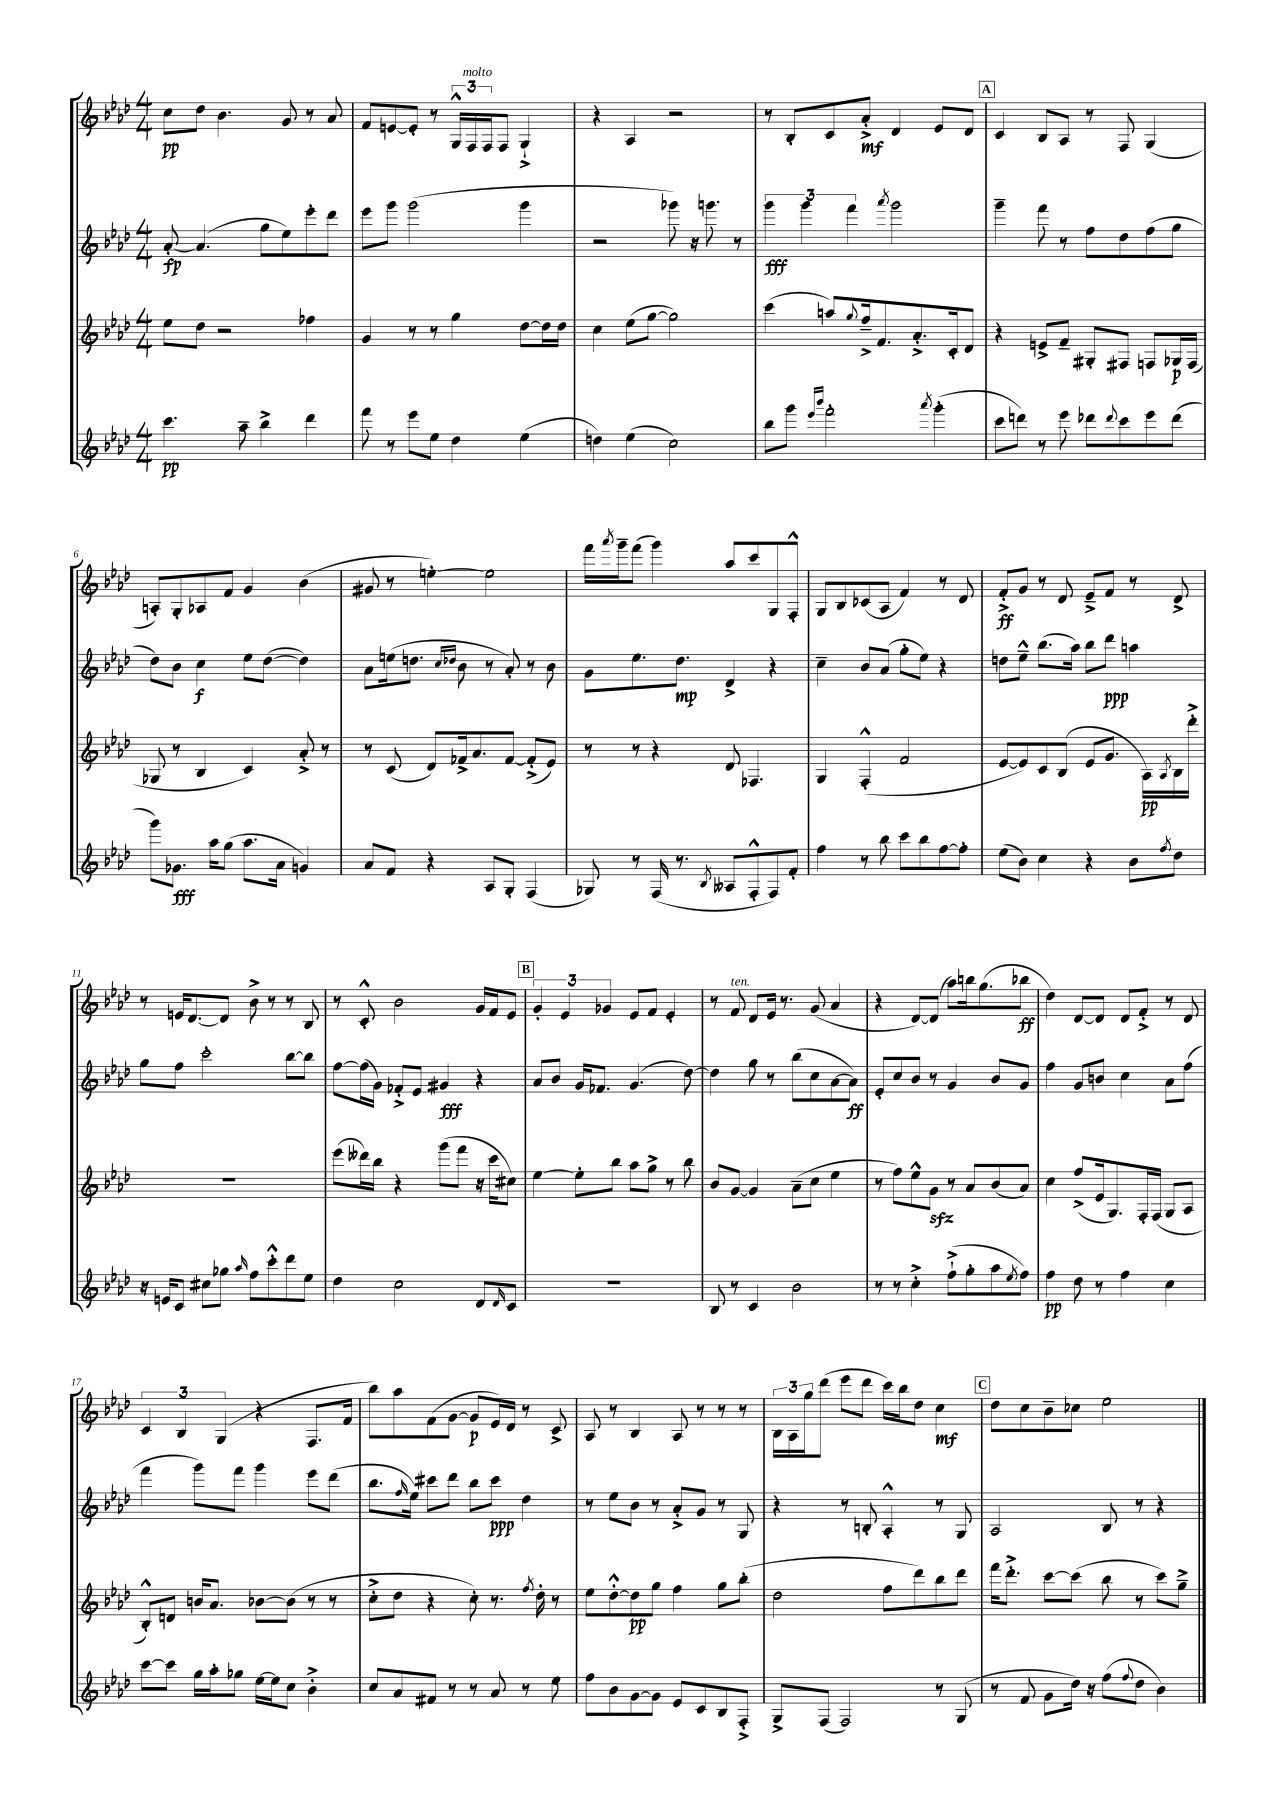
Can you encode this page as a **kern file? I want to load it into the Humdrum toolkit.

**kern	**kern	**kern	**kern
*staff4	*staff3	*staff2	*staff1
*clefG2	*clefG2	*clefG2	*clefG2
*k[b-e-a-d-]	*k[b-e-a-d-]	*k[b-e-a-d-]	*k[b-e-a-d-]
*M4/4	*M4/4	*M4/4	*M4/4
4.ccc\	8ee-\L	[8a-'/	8cc\L
.	8dd-\J	(4.a-/]	8dd-\J
.	2r	.	4.b-\
8aa-~\	.	.	.
4bb-^\	.	8gg\L	.
.	.	8ee-\)	8g/
4ddd-\	4ff-\	8eee-'\	8r
.	.	8ddd-\J	8a-/
=	=	=	=
8fff\	4g/	8eee-\L	8f/L
8r	.	8ggg\J	[8e/
8eee-\L	8r	(2ggg\	8e'/]J
8ee-\J	8r	.	8r
4dd-\	4gg\	.	24G^^/LL
.	.	.	24F/
.	.	.	24F/J
.	.	.	8F/J
(4ee-\	[8dd-\L	4ggg\	4G`^/
.	16dd-\]L	.	.
.	16dd-\JJ	.	.
=	=	=	=
4dd\)	4cc\	2r	4r
(4ee-\	(8ee-\L	.	4A-/
.	[8gg\J	.	.
2cc\)	2gg\])	8ggg-\)	2r
.	.	16r	.
.	.	8.ggg\	.
.	.	8r	.
=	=	=	=
8bb-\L	(4ccc\	6ggg\	8r
8ggg\J	.	.	8B-'/L
.	.	6ggg\	.
16qqeee-/LL	.	.	.
16qqbbb-/JJ	.	.	.
2fff'\	8aa/L)	.	8c/
.	.	6fff\	.
.	8qqgg/	.	.
.	16ff~^/k	.	8a-'^/J
.	8.f/	.	.
.	.	8qaaa-/	.
.	.	2ggg\	4d-/
.	8.a-'^/	.	.
8qaaa-/	.	.	.
(4ggg'\	.	.	8e-/L
.	16c'/k	.	.
.	8d-/J	.	8d-/J
=	=	=	=
8ccc\L	4r	4ggg~\	4c/
8ddd\J)	.	.	.
8r	8e^/L	8fff\	8B-/L
8eee-\	8f~/J	8r	8A-/J
8ddd-\L	8G#'/L	8ff\L	8r
8qqddd-/	.	.	.
8ccc\	8F#/J	8dd-\	8F/
8eee-\	8F/L	(8ff\	(4G/
(8ddd-\J	16G-/L	8gg\J	.
.	(16F/JJ	.	.
=	=	=	=
8ggg\L)	8G-/	8dd-\L)	8A'/L)
8.g-\J	8r	8b-\J	8G'/
.	4B-/	4cc\	8A-/
16aa-\LK	.	.	.
(8gg\J	.	.	8f/J
8.aa-\L	4c/)	8ee-\L	4g/
.	.	([8dd-\J	.
16a-\Jk	.	.	.
4g/)	8a-'^/	4dd-\])	(4b-\
.	8r	.	.
=	=	=	=
8a-/L	8r	8a-\L	8g#/
8f/J	(8c/	(16ee\k	8r
.	.	8.dd\J	.
4r	8d-/L)	.	[4ee'\)
.	.	16qqcc/LL	.
.	.	16qqdd-/JJ	.
.	16f-^/k	8b-\	.
.	8.a-/	.	.
8A-/L	.	8r	2ee\]
8G'/J	[8f-/J	8a-'/)	.
(4F/	(8f-'^/]L	8r	.
.	8e-/J)	8b-\	.
=	=	=	=
8G-/)	8r	8g\L	16fff\LL
.	.	.	8qaaa-/
.	.	.	16ggg~\J
8r	8r	8.ee-\	(8fff\J
(16F/	4r	.	4ggg\)
8.r	.	8.dd-\J	.
8qB-/	.	.	.
8A--/L	8d-/	4d-^/	8aa-/L
8F'^^/	4.F-/	.	8ccc/
8F/)	.	4r	8G/
8f'/J	.	.	8F'^^/J
=	=	=	=
4ff\	4G/	4cc~\	8G/L
.	.	.	8B-/
8r	(4F'^^/	8b-/L	(8c-/
8bb-\	.	(8a-/J	8A-/J
8ccc\L	2f/	8gg'\L	4f/)
8bb-\	.	8ee-\J)	.
[8ff\	.	4r	8r
8ff'\]J	.	.	8d-/
=	=	=	=
(8ee-\L	[8e-/L	8dd\L	8f'^/L
8b-\J)	8e-/])	8ee-~^^\J	8g/J
4cc\	8c/	(8.bb-\L	8r
.	(8B-/J	.	8d-/
.	.	16aa-\Jk)	.
4r	8e-/L	8bb-\L	8e-~^/L
.	8.g/J	8ddd-\J	8f/J
8b-\L	.	4aa\	8r
.	16A-\LL)	.	.
8qff/	8qA-/	.	.
8dd-\J	16B-\	.	8d-^/
.	16ddd-'^\JJ	.	.
=	=	=	=
16r	1r	8gg\L	8r
16e/LK	.	.	.
8c/J	.	8ff\J	16e/LK
.	.	.	[8.d-/
8cc#\L	.	2ccc'\	.
8gg-\J	.	.	8d-/]J
16qqaa-/	.	.	.
8ff\L	.	.	8b-^\
8ccc'^^\	.	.	8r
8ddd-\	.	[8bb-\L	8r
8ee-\J	.	8bb-\]J	8B-/
=	=	=	=
4dd-\	(8eee-\L	[8ff\L	8r
.	16ddd--\L)	(16ff\]L	8c'^^/
.	16bb-\JJ	16g\JJ)	.
2cc\	4r	8f-'^/L	2b-\
.	.	8e-/J	.
.	(8ggg\L	4g#/	.
.	8fff\J	.	.
8d-/L	16r	4r	16g/LL
.	16ccc\LK	.	16f/J
16qqd-/	.	.	.
8c/J	8cc#\J)	.	8e-/J
=	=	=	=
1r	[4ee-\	8a-/L	6g'/
.	.	8b-/J	.
.	.	.	6e-/
.	8ee-'\]L	16g/LK	.
.	.	8.f-/J	.
.	.	.	6g-/
.	8bb-\J	.	.
.	8aa-\L	(4.g/	8e-/L
.	8gg^\J	.	8f/J
.	8r	.	4e-'/
.	8bb-\	[8dd-\)	.
=	=	=	=
8B-/	8b-/L	4dd-\]	8r
8r	[8g/J	.	8f/
4c/	4g/]	8gg\	8d-/L
.	.	8r	16e-/Jk
.	.	.	8.r
2b-\	(8a-~\L	(8bb-\L	.
.	8cc\J	8cc\	(8g/
.	4ee-\	[8a-\	4a-/
.	.	8a-\]J)	.
=	=	=	=
8r	8r	8e-'/L	4r
8r	8ff\L)	8cc/	.
4cc'^\	8ee-^^\	8b-/J	[8d-/L)
.	8g\J	8r	(8d-/]J
(8ff`^\L	8r	4g/	8aa-\L)
8gg'\	8a-/L	.	16bb\k
.	.	.	(8.gg\
8aa-\	(8b-/	8b-/L	.
8qee-/	.	.	.
8ff\J)	8a-/J)	8g/J	8bb-\J
=	=	=	=
4ff\	4cc\	4ff\	4dd-\)
8dd-\	(8ff^/L	8g/L	[8d-/L
8r	16e-/k	8b/J	8d-/]J
.	8.G/)	.	.
4ff\	.	4cc\	8d-/L
.	16F'/L	.	8f'^/J
.	(16F/JJ	.	.
4cc\	8G/L	8a-\L	8r
.	8A-/J	(8ff\J	8d-/
=	=	=	=
[8ccc\L	8B-'^^/L)	4fff\	6c/
8ccc\]J	8d/J	.	.
.	.	.	6B-/
16gg\LL	16b/LK	8ggg\L)	.
16aa-'\J	8.a-/J	.	.
.	.	.	(6G/
8gg-\J	.	8fff\J	.
[16ee-\LL	[8b-\L	4ggg\	4r
16ee-\]J	.	.	.
8cc\J	(8b-\]J	.	.
4b-'^\	8r	8eee-\L	8.F/L
.	8r	(8ddd-\J	.
.	.	.	16f/Jk
=	=	=	=
8cc/L	8cc'^\L	8.bb-\L	8bb-\L)
8a-/	8dd-\J	.	8aa-\
.	.	16qqff/	.
.	.	16ee-\Jk)	.
8f#/J	4r	8ccc#\L	(8f\
8r	.	8ddd-\J	[8g\J
8r	8cc'\)	8bb-\L	8g/]L
8a-/	8.r	8ccc#\J	16e-/L)
.	.	.	16d-/JJ
8r	.	4dd-\	8r
.	8qff/	.	.
.	16dd-'\	.	.
8ee-\	8r	.	8c^/
=	=	=	=
8ff\L	8ee-\L	8r	8A-/
8b-\	[8dd-'^^\	8ee-\L	8r
[8g\	8dd-\]	8b-\J	4B-/
8g\]J	8gg\J	8r	.
8e-/L	4ff\	8a-'^/L	8A-/
8c/	.	8g/J	8r
8B-/	8gg\L	8r	8r
8F'^/J	(8bb-'\J	8G/	8r
=	=	=	=
8G^/L	2dd-\	4r	24B-\LL
.	.	.	24A-\
.	.	.	24gg\J
(8F/J	.	.	(8ddd-\J
2F/)	.	8r	8eee-\L
.	.	8B'/	8ddd-\J
.	8ff\L	4A-'^^/	16ccc\LL)
.	.	.	16bb-\J
.	8ddd-\)	.	8dd-\J
8r	8bb-\	8r	4cc\
(8G/	8ddd-\J	8G/	.
=	=	=	=
8r	16fff\LK	2A-/	8dd-\L
.	8.ddd-'^\J	.	.
8f/	.	.	8cc\
8g\L	[8ccc\L	.	8b-~\
16dd-\Jk)	(8ccc\]J	.	8cc-\J
16r	.	.	.
(8ff\L	8bb-\	8B-/	2ee-\
8qqff/	.	.	.
8dd-\J	8r	8r	.
4b-\)	8ccc\L)	4r	.
.	8gg~^\J	.	.
==	==	==	==
*-	*-	*-	*-
